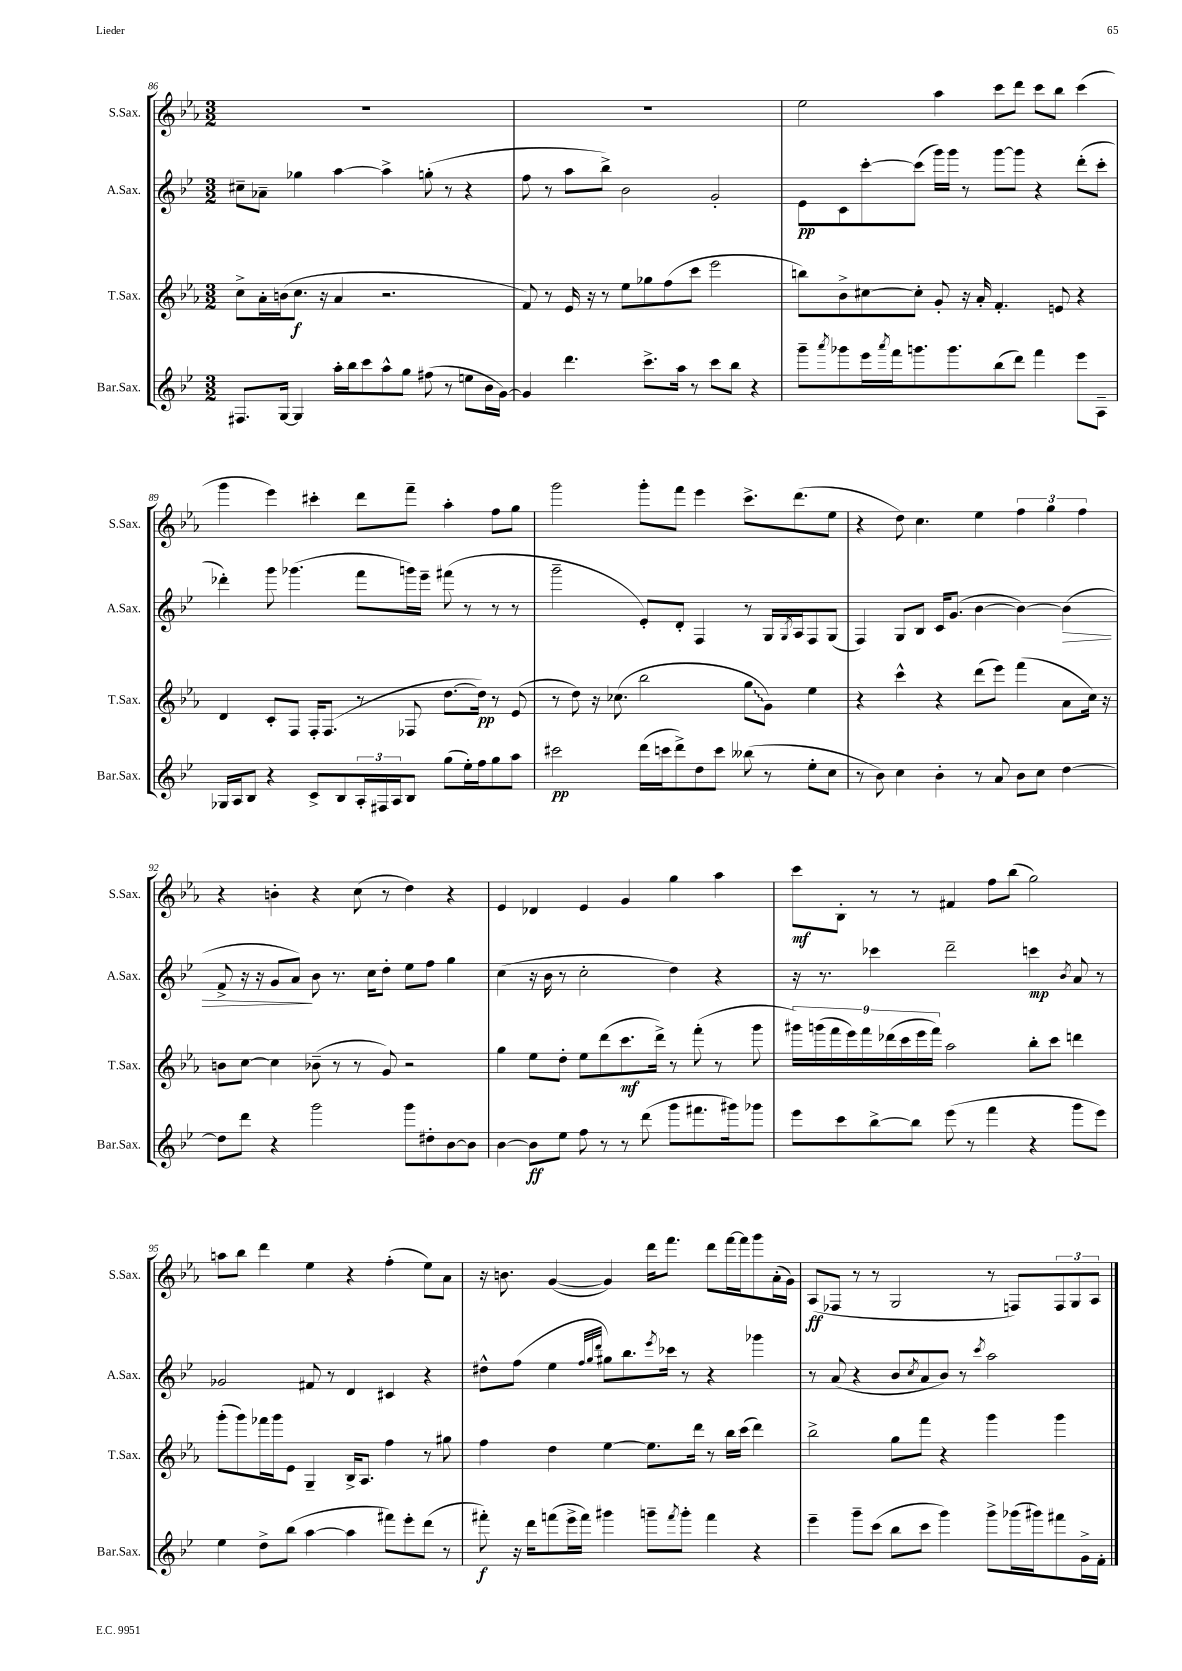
<<
\new StaffGroup <<
\new Staff = "s0" \with { instrumentName = "S.Sax." shortInstrumentName = "S.Sax." } {
    \clef treble \key ees \major \numericTimeSignature \time 3/2
    R1. |
    R1. |
    ees''2 aes''4 c'''8 d'''8 c'''8 bes''8 c'''4( |
    g'''4 ees'''4) cis'''4-. d'''8 f'''8-- aes''4-. f''8 g''8 |
    g'''2 g'''8-. f'''8 ees'''4 c'''8.-> d'''8.( ees''8 |
    r4 d''8) c''4. ees''4 \tuplet 3/2 { f''4 g''4 f''4 } |
    r4 b'4-. r4 c''8( r8 d''4) r4 |
    ees'4 des'4 ees'4 g'4 g''4 aes''4 |
    c'''8\mf bes8-. r8 r8 fis'4 f''8 bes''8( g''2) |
    a''8 bes''8 d'''4 ees''4 r4 f''4-.( ees''8) aes'8 |
    r16 b'8. g'4~( g'4) d'''16 f'''8. d'''8 f'''16~ f'''16 g'''8 aes'16-.( g'16) |
    aes8\ff( fes8 r8 r8 g2 r8 f8) \tuplet 3/2 { f8 g8 aes8 } \bar "|." |
}
\new Staff = "s1" \with { instrumentName = "A.Sax." shortInstrumentName = "A.Sax." } {
    \clef treble \key bes \major \numericTimeSignature \time 3/2
    cis''8-- aes'8-- ges''4 a''4~ a''4-> g''8-.( r8 r4 |
    f''8 r8 a''8 bes''8->) bes'2 g'2-. |
    ees'8\pp c'8 c'''8~-. c'''8( g'''16) g'''16 r8 g'''8~ g'''8 r4 d'''8-.( c'''8-. |
    des'''4-.) g'''8 ges'''4.( f'''8 g'''16) ees'''16-- fis'''8( r8 r8 r8 |
    g'''2-- ees'8-.) d'8-. f4 r8 g16 \acciaccatura { g8 } a16 f8 g8( |
    f4) g8 bes8 c'16 g'8.( bes'4~ bes'4~) bes'4\>( |
    f'8-> r16 r16 g'8 a'8\!) bes'8 r8. c''16 d''8-. ees''8 f''8 g''4 |
    c''4( r16 bes'16 r8 c''2-. d''4) r4 |
    r16 r8. ces'''4 d'''2-- c'''4\mp \acciaccatura { bes'8 } a'8 r8 |
    ges'2 fis'8 r8 d'4 cis'4 r4 |
    dis''8-^ f''8( ees''4 \grace { f''32 g''32 d'''32 } gis''8) bes''8. \acciaccatura { ees'''8 } ces'''16 r8 r4 ges'''4 |
    r8 a'8( r4 bes'8 \acciaccatura { c''8 } a'8 bes'8) r8 \acciaccatura { c'''8 } a''2 \bar "|." |
}
\new Staff = "s2" \with { instrumentName = "T.Sax." shortInstrumentName = "T.Sax." } {
    \clef treble \key ees \major \numericTimeSignature \time 3/2
    c''8-> aes'16-. b'16( c''8.\f r16 aes'4 r2. |
    f'8) r8 ees'16 r16 r8 ees''8 ges''8 f''8( c'''8 ees'''2 |
    b''8) bes'8-> cis''8~ cis''8-. g'8-. r16 aes'16-. f'4.-. e'8 r4 |
    d'4 c'8-. f8 f16-. f8.( r8 fes8 d''8.~ d''16\pp) r8 ees'8( |
    r8 d''8) r16 ces''8.( bes''2 \once \override Glissando.style = #'zigzag g''8\glissando g'8) ees''4 |
    r4 c'''4-^ r4 d'''8( ees'''8) f'''4( aes'8 c''16) r16 |
    b'8 c''8~ c''4 bes'8--( r8 r8 g'8) r2 |
    g''4 ees''8 d''8-. ees''8 d'''8( c'''8.\mf d'''16->) r8 f'''8-.( r8 g'''8 |
    \tuplet 9/8 { gis'''16) g'''16( f'''16 ees'''16) f'''16 des'''16( c'''16 ees'''16 f'''16) } aes''2 bes''8-. c'''8 d'''4 |
    g'''8-.( g'''8) fes'''16 g'''16 ees'8 g4-- bes16-> aes8. f''4 r8 gis''8 |
    f''4 d''4 ees''4~ ees''8. d'''16 r8 bes''16 c'''16( d'''4) |
    bes''2-> g''8 f'''8 r4 g'''4 g'''4 \bar "|." |
}
\new Staff = "s3" \with { instrumentName = "Bar.Sax." shortInstrumentName = "Bar.Sax." } {
    \clef treble \key bes \major \numericTimeSignature \time 3/2
    fis8. g16~ g4 a''16-. bes''16 c'''8 a''8-^ g''8 fis''8( r8 e''8 bes'16 g'16~) |
    g'4 d'''4. c'''8.-> a''16 r8 c'''8 bes''8 r4 |
    g'''8-- \acciaccatura { a'''8 } ges'''8 ees'''16 \acciaccatura { a'''8 } f'''16 g'''8. g'''8. bes''8( d'''8) f'''4 ees'''8 a8-- |
    ges16 a16 bes8 r4 c'8-> bes8 \tuplet 3/2 { a16-. fis16 a16 } bes8 g''8( ees''16-.) f''16 g''8 a''8 |
    cis'''2\pp d'''16( c'''16 d'''8->) d''8 c'''8 beses''8( r8 ees''8-. c''8 |
    r8 bes'8) c''4 bes'4-. r8 a'8 bes'8 c''8 d''4~ |
    d''8 d'''8 r4 g'''2 g'''8 dis''8-. bes'8~ bes'8 |
    bes'4~ bes'8\ff ees''8 f''8 r8 r8 d'''8( g'''8 fis'''8. gis'''16) ges'''8 |
    ees'''8 c'''8 bes''8~-> bes''8 ees'''8( r8 f'''4 r4 g'''8 ees'''8) |
    ees''4 d''8-> bes''8( a''4~ a''4 fis'''8) ees'''8-. d'''8( r8 |
    fis'''8-.\f) r16 d'''16 f'''8( ees'''16-> f'''16) gis'''4 g'''8-- \acciaccatura { f'''8 } g'''8-. f'''4 r4 |
    ees'''4-- g'''8-- c'''8( bes''8 c'''8 g'''4) g'''8-> ges'''16( gis'''16) fis'''8 g'16-> f'16-. \bar "|." |
}
>>
>>
\layout { \context { \Score currentBarNumber = #86 } }
